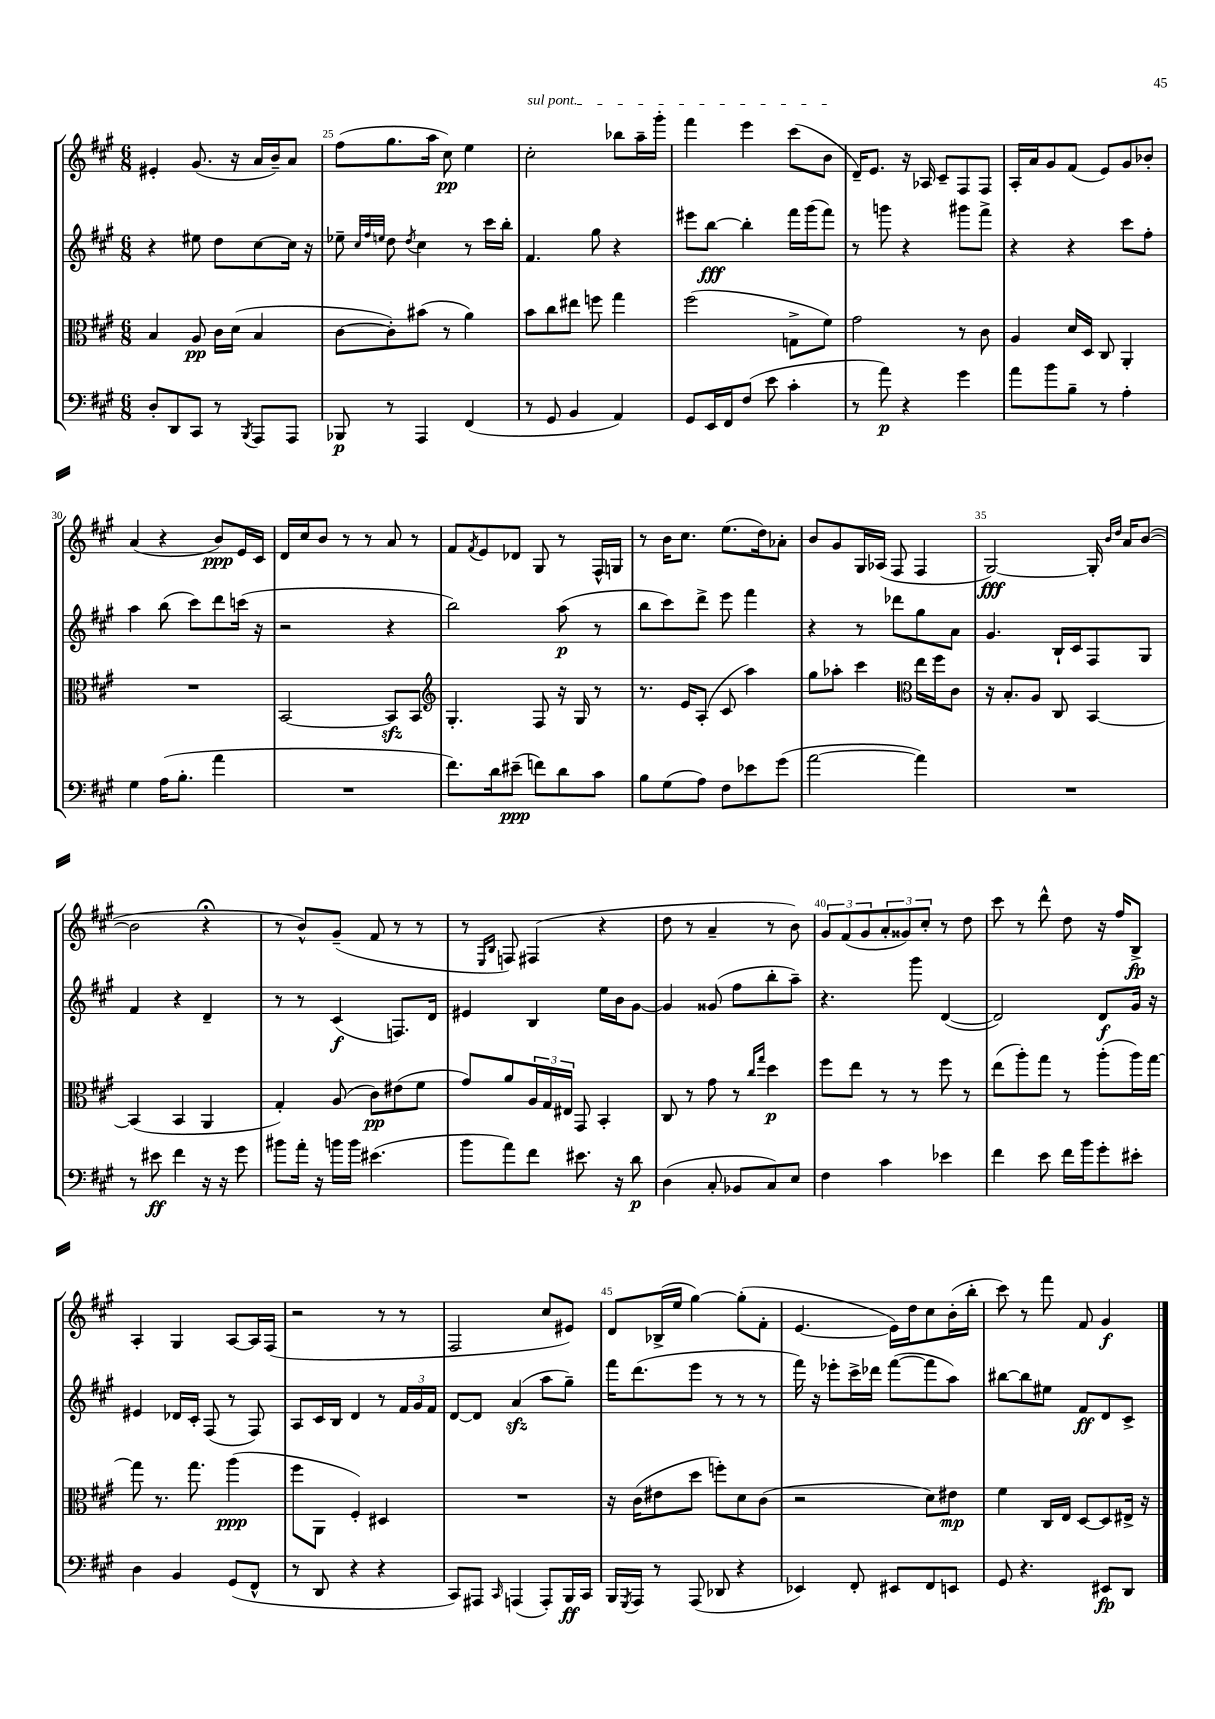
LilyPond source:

<<
\new StaffGroup <<
\new Staff = "s0" {
    \clef treble \key a \major \numericTimeSignature \time 6/8
    eis'4-. gis'8.( r16 a'16 b'16--) a'8 |
    fis''8( gis''8. a''16 cis''8\pp) e''4 |
    \once \override TextSpanner.bound-details.left.text = \markup { \italic "sul pont." } cis''2-.\startTextSpan bes''8 a''16-- gis'''16-. |
    fis'''4 e'''4 cis'''8( b'8\stopTextSpan |
    d'16--) e'8. r16 aes16 cis'8-- fis8 fis8 |
    a16-. a'16 gis'8 fis'8( e'8) gis'8 bes'8-. |
    a'4( r4 b'8\ppp) e'16 cis'16 |
    d'16 cis''16 b'8 r8 r8 a'8 r8 |
    fis'8 \acciaccatura { fis'8 } e'8 des'8 gis8 r8 fis16-^ g16 |
    r8 b'16 cis''8. e''8.( d''16) aes'8-. |
    b'8 gis'8 gis16 aes16( fis8 fis4 |
    gis2~\fff) gis16-. \grace { b'16 d''16 } a'16 b'8~( |
    b'2 r4\fermata |
    r8 b'8-^) gis'8--( fis'8 r8 r8 |
    r8 \grace { e16 b16 } f8) fis4( r4 |
    d''8 r8 a'4-- r8 b'8) |
    \tuplet 3/2 { gis'8 fis'8( gis'8 } \tuplet 3/2 { a'8-. gisis'8) cis''8-. } r8 d''8 |
    cis'''8 r8 d'''8-^ d''8 r16 fis''16 b8->\fp |
    a4-. gis4 a8~ a16 fis16( |
    r2 r8 r8 |
    fis2 cis''8 eis'8) |
    d'8 bes16->( e''16 gis''4~) gis''8-.( fis'8-. |
    e'4.~ e'16) d''16 cis''8 b'16-.( b''16-. |
    cis'''8) r8 fis'''8 fis'8 gis'4\f \bar "|." |
}
\new Staff = "s1" {
    \clef treble \key a \major \numericTimeSignature \time 6/8
    r4 eis''8 d''8 cis''8~ cis''16 r16 |
    ees''8-- \grace { cis''32 fis''32 e''32 } d''8 \acciaccatura { d''8 } cis''4 r8 cis'''16 b''16-. |
    fis'4. gis''8 r4 |
    eis'''8 b''8~\fff b''4-. fis'''16 gis'''16( fis'''8) |
    r8 g'''8 r4 gis'''8 fis'''8-> |
    r4 r4 cis'''8 fis''8-. |
    a''4 b''8( cis'''8) d'''8 c'''16( r16 |
    r2 r4 |
    b''2) a''8\p( r8 |
    b''8 cis'''8) d'''8-> e'''8 fis'''4 |
    r4 r8 des'''8 gis''8 a'8 |
    gis'4. b16-! cis'16 fis8 gis8 |
    fis'4 r4 d'4-- |
    r8 r8 cis'4\f( f8.) d'16 |
    eis'4 b4 e''16 b'16 gis'8~ |
    gis'4 gisis'8( fis''8 b''8-. a''8--) |
    r4. gis'''8 d'4~( |
    d'2) d'8\f gis'16 r16 |
    eis'4 des'16 cis'16-. fis8( r8 fis8) |
    a8 cis'16 b16 d'4 r8 \tuplet 3/2 { fis'16 gis'16 fis'16 } |
    d'8~ d'8 a'4\sfz( a''8 gis''8--) |
    fis'''16 d'''8.( e'''8 r8 r8 r8 |
    fis'''16) r16 ees'''8-. cis'''16-> des'''16 fis'''8~( fis'''8 a''8) |
    bis''8~ bis''8 eis''8 fis'8\ff d'8 cis'8-> \bar "|." |
}
\new Staff = "s2" {
    \clef alto \key a \major \numericTimeSignature \time 6/8
    b4 a8\pp cis'16 d'16( b4 |
    cis'8~ cis'8-.) bis'8( r8 a'4) |
    b'8 cis''8 eis''8 f''8 gis''4 |
    fis''2( g8-> fis'8) |
    gis'2 r8 cis'8 |
    a4 d'16 d16 cis8 a,4-. |
    R2. |
    b,2~ b,8\sfz b,8 |
    \clef treble gis4.-. fis8 r16 gis16 r8 |
    r8. e'16 a8-.( cis'8 a''4) |
    gis''8 aes''8-. cis'''4 \clef alto e''16 fis''16 cis'8 |
    r16 b8.-. a8 cis8 b,4~ |
    b,4( b,4 a,4 |
    gis4-.) a8( cis'8\pp) eis'8( fis'8 |
    gis'8) a'8 \tuplet 3/2 { a16 gis16 eis16 } gis,8 b,4-. |
    cis8 r8 gis'8 r8 \grace { cis''16 gis''16 } d''4\p |
    fis''8 e''8 r8 r8 fis''8 r8 |
    e''8( a''8-.) gis''8 r8 a''8-.( a''16) gis''16~ |
    gis''8 r8. gis''8. a''4\ppp( |
    fis''8 a,8 fis4-.) dis4 |
    R2. |
    r16 cis'16( eis'8 d''8 f''8-.) d'8 cis'8( |
    r2 d'8) eis'8\mp |
    fis'4 cis16 e16 d8~ d8 eis16-> r16 \bar "|." |
}
\new Staff = "s3" {
    \clef bass \key a \major \numericTimeSignature \time 6/8
    d8-. d,8 cis,8 r8 \acciaccatura { b,,8 } a,,8 a,,8 |
    bes,,8\p r8 a,,4 fis,4( |
    r8 gis,8 b,4 a,4) |
    gis,8 e,16 fis,16 fis8( e'8 cis'4-. |
    r8 a'8\p) r4 gis'4 |
    a'8 b'8 b8-- r8 a4-. |
    gis4 a16( b8.-. a'4 |
    R2. |
    fis'8.) d'16 eis'8--\ppp( f'8) d'8 cis'8 |
    b8 gis8( a8) fis8 ees'8 gis'8( |
    a'2~ a'4) |
    R2. |
    r8 eis'8\ff fis'4 r16 r16 gis'8 |
    bis'8 a'16-. r16 b'16 b'16 eis'4.( |
    b'8 a'8) fis'8 eis'8. r16 d'8\p |
    d4( cis8-. bes,8 cis8) e8 |
    fis4 cis'4 ees'4 |
    fis'4 e'8 fis'16 b'16 gis'8-. eis'8-. |
    d4 b,4 gis,8( fis,8-^ |
    r8 d,8 r4 r4 |
    cis,8) ais,,8 \grace { cis,16 } a,,4( a,,8-.) b,,16\ff cis,16 |
    b,,16 \acciaccatura { gis,,8 } a,,16 r8 a,,8( des,8 r4 |
    ees,4) fis,8-. eis,8 fis,8 e,8 |
    gis,8 r4. eis,8\fp d,8 \bar "|." |
}
>>
>>
\layout { \context { \Score currentBarNumber = #24 \override BarNumber.break-visibility = ##(#f #t #t) barNumberVisibility = #(every-nth-bar-number-visible 5) } }
